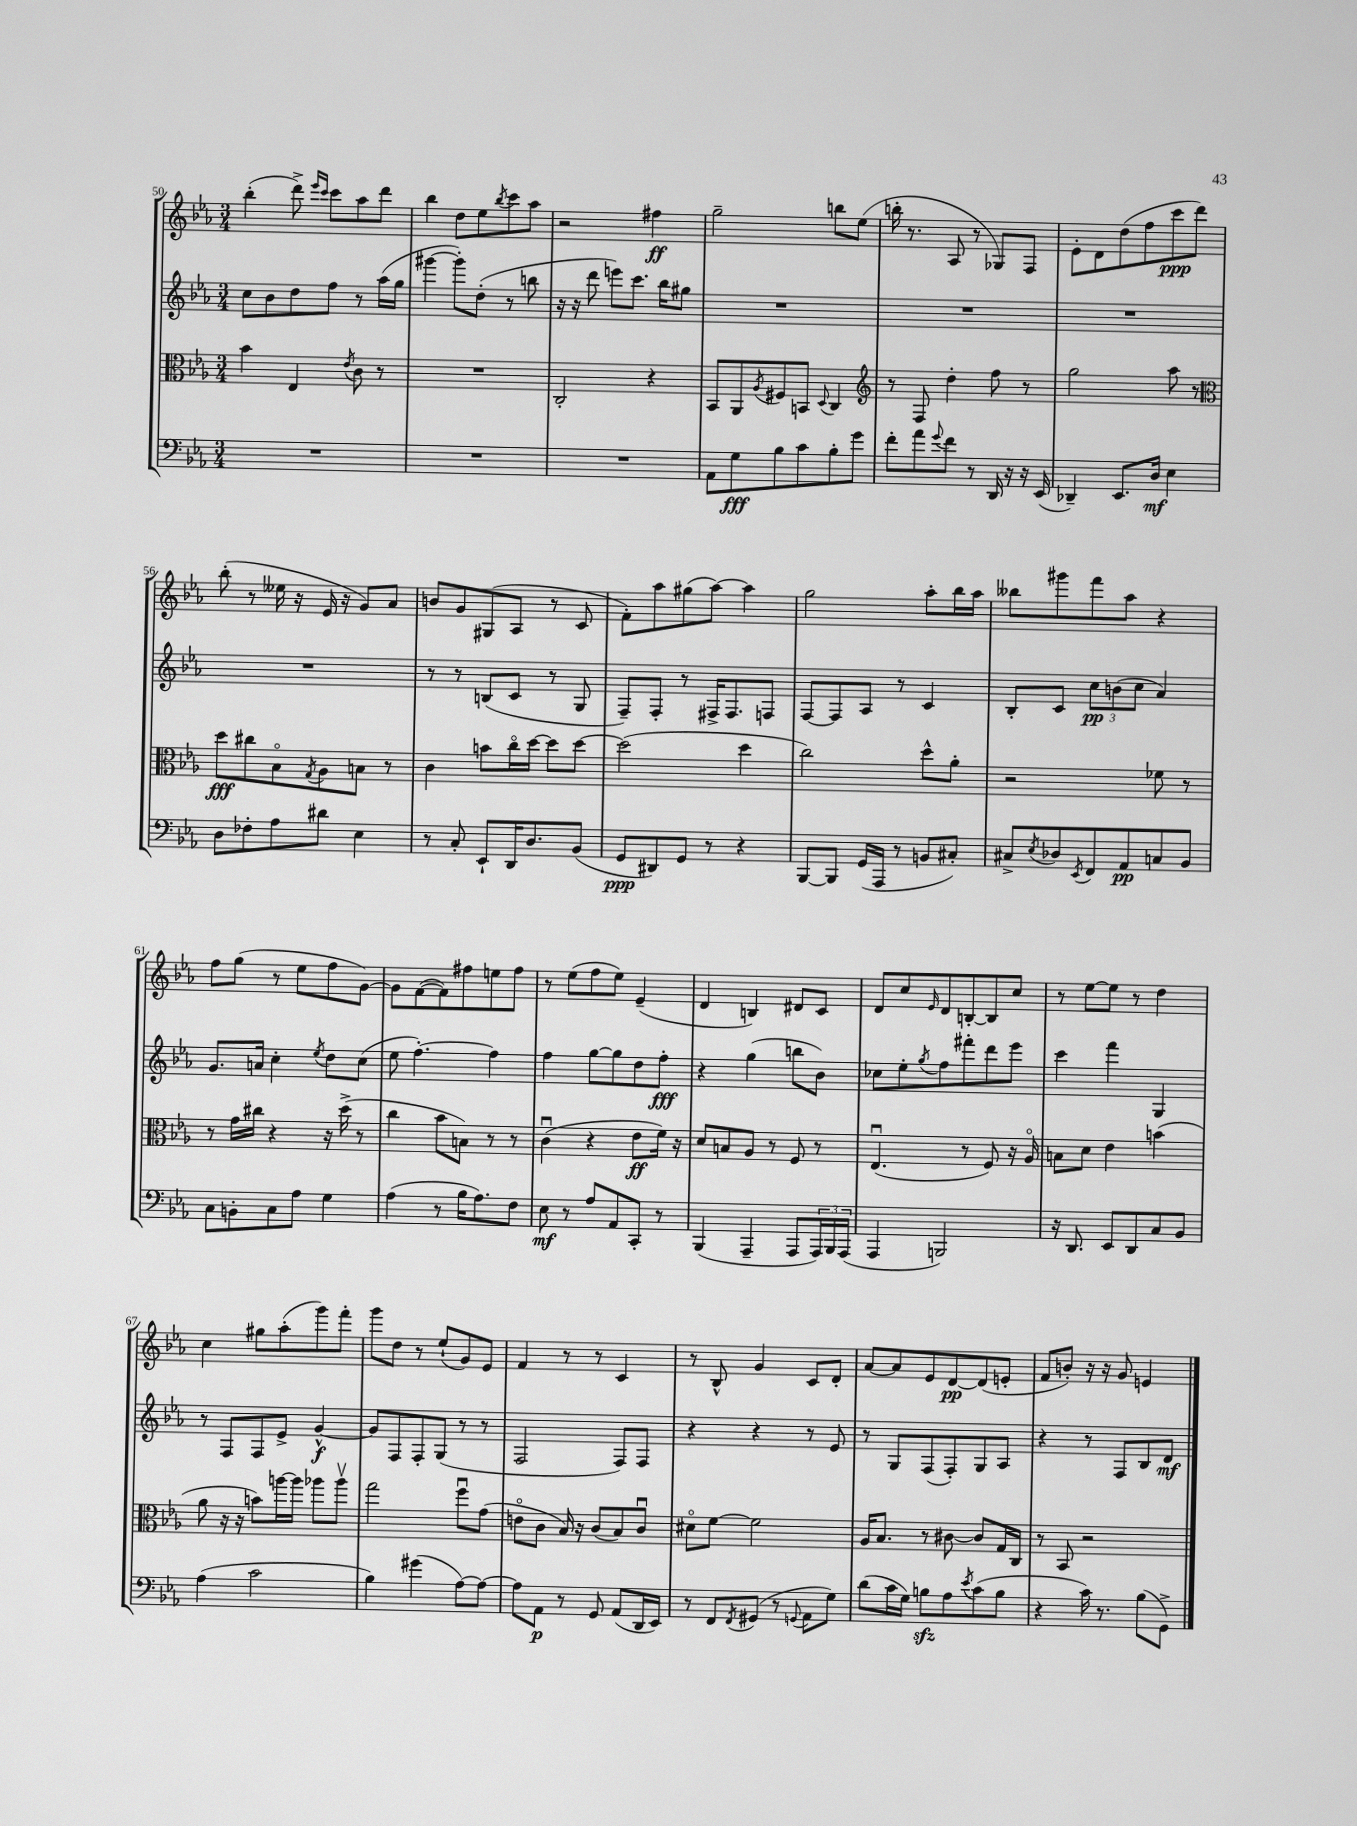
<<
\new StaffGroup <<
\new Staff = "s0" {
    \clef treble \key ees \major \numericTimeSignature \time 3/4
    bes''4-.( d'''8->) \grace { ees'''16 c'''16 } c'''8 aes''8 d'''8 |
    bes''4 d''8 ees''8 \acciaccatura { bes''8 } c'''8 aes''8 |
    r2 fis''4\ff |
    g''2-- b''8 ees''8( |
    b''16-. r8. aes8 r8 ges8) f8 |
    ees'8-. d'8 d''8( f''8 c'''8\ppp d'''8) |
    bes''8-.( r8 eeses''16 r16 ees'16 r16 g'8) aes'8 |
    b'8 g'8 gis8( aes8 r8 c'8 |
    f'8-.) aes''8 gis''8( aes''8~) aes''4 |
    g''2 aes''8-. bes''16 aes''16 |
    beses''8 gis'''8 f'''8 aes''8 r4 |
    f''8 g''8( r8 ees''8 f''8 g'8~) |
    g'8 f'8~( f'8) fis''8 e''8 fis''8 |
    r8 ees''8( f''8 ees''8) ees'4--( |
    d'4 b4) dis'8 c'8 |
    d'8 c''8 \grace { ees'16 } d'8 b8~-. b8 c''8 |
    r8 ees''8~ ees''8 r8 d''4 |
    c''4 gis''8 aes''8-.( g'''8) f'''8-. |
    g'''8 d''8 r8 ees''8-!( g'8) ees'8 |
    f'4 r8 r8 c'4 |
    r8 bes8-^ g'4 c'8 d'8-. |
    aes'8~ aes'8 ees'8 d'8~\pp d'8( e'8-. |
    f'8 b'8-.) r16 r16 g'8 e'4 \bar "|." |
}
\new Staff = "s1" {
    \clef treble \key ees \major \numericTimeSignature \time 3/4
    c''8 bes'8 d''8 f''8 r8 aes''16( g''16 |
    gis'''4~ gis'''8-.) d''8-.( r8 b''8 |
    r16 r16 d'''8 e'''8) c'''8. bes''16 gis''8 |
    R2. |
    R2. |
    R2. |
    R2. |
    r8 r8 b8( c'8 r8 g8 |
    f8--) f8-. r8 fis16-> fis8. f8 |
    f8~ f8 aes8 r8 c'4 |
    bes8-. c'8 \tuplet 3/2 { c''8\pp b'8( c''8 } aes'4) |
    g'8. a'16 c''4-. \acciaccatura { ees''8 } d''8 c''8( |
    ees''8 f''4.~-.) f''4 |
    f''4 g''8~ g''8 d''8 f''8-.\fff |
    r4 g''4( b''8 bes'8) |
    ces''8 ees''8-. \acciaccatura { g''8 } f''8 fis'''8-. d'''8 ees'''8 |
    c'''4 f'''4 g4 |
    r8 f8 f8 ees'8-> g'4~-^\f |
    g'8 f8 f8-. g8( r8 r8 |
    f2 f8) f8 |
    r4 r4 r8 ees'8 |
    r8 g8 f8( f8-.) g8 aes8 |
    r4 r8 f8 bes8 d'8\mf \bar "|." |
}
\new Staff = "s2" {
    \clef alto \key ees \major \numericTimeSignature \time 3/4
    bes'4 ees4 \acciaccatura { ees'8 } c'8 r8 |
    R2. |
    c2-. r4 |
    bes,8 aes,8 \acciaccatura { aes8 } fis8 b,8 \appoggiatura { d8 } c4 |
    \clef treble r8 f8 d''4-. f''8 r8 |
    g''2 aes''8 r8 |
    \clef alto d''8\fff cis''8 bes8\flageolet \acciaccatura { g8 } aes8 b8 r8 |
    c'4 b'8 c''16\flageolet d''16~ d''8 d''8~ |
    d''2( d''4 |
    c''2) d''8-^ aes'8-. |
    r2 fes'8 r8 |
    r8 g'16 cis''16 r4 r16 d''16->( r8 |
    c''4 bes'8 b8) r8 r8 |
    c'4\downbow( r4 ees'8\ff f'16) r16 |
    d'8 b8 aes8 r8 f8 r8 |
    ees4.\downbow( r8 f8) r16 aes16\flageolet |
    b8 d'8 ees'4 b'4( |
    aes'8 r16 r16 b'8) a''16~ a''16 aes''8 aes''8\upbow |
    g''2 f''8\downbow g'8( |
    e'8\flageolet c'8 bes16) r16 c'8( bes8) c'8\downbow |
    dis'8\flageolet f'8~ f'2 |
    aes16 bes8. r8 cis'8~ cis'8 g16 c16 |
    r8 bes,8 r2 \bar "|." |
}
\new Staff = "s3" {
    \clef bass \key ees \major \numericTimeSignature \time 3/4
    R2. |
    R2. |
    R2. |
    aes,8 g8\fff bes8 c'8 bes8-. g'8 |
    f'8-. aes'8 \appoggiatura { g'8 } f'8 r8 d,16 r16 r16 ees,16( |
    des,4--) ees,8. d16\mf ees4 |
    d8 fes8-. aes8 dis'8 ees4 |
    r8 c8-. ees,8-! d,16 d8. bes,8( |
    g,8\ppp dis,8) g,8 r8 r4 |
    bes,,8~ bes,,8 g,16( aes,,16 r8 b,8 cis8-.) |
    cis8-> \acciaccatura { ees8 } des8 \acciaccatura { ees,8 } f,8 aes,8\pp c8 bes,8 |
    c8 b,8-. c8 aes8 g4 |
    aes4( r8 bes16 aes8.) f8 |
    ees8\mf r8 aes8 aes,8 c,8-. r8 |
    bes,,4( aes,,4-- aes,,8 \tuplet 3/2 { aes,,16) bes,,16 aes,,16( } |
    aes,,4 b,,2) |
    r16 d,8. ees,8 d,8 c8 bes,8 |
    aes4( c'2 |
    bes4) gis'4( aes8~) aes8~ |
    aes8 aes,8\p r8 g,8 aes,8( d,16 ees,16) |
    r8 f,8 \acciaccatura { f,8 } gis,8( r8 \appoggiatura { g,8 } aes,8 g8) |
    d'8( c'16 g16) b8\sfz aes8 \acciaccatura { ees'8 } c'8( b8 |
    r4 c'16) r8. bes8( g,8->) \bar "|." |
}
>>
>>
\layout { \context { \Score currentBarNumber = #50 } }
